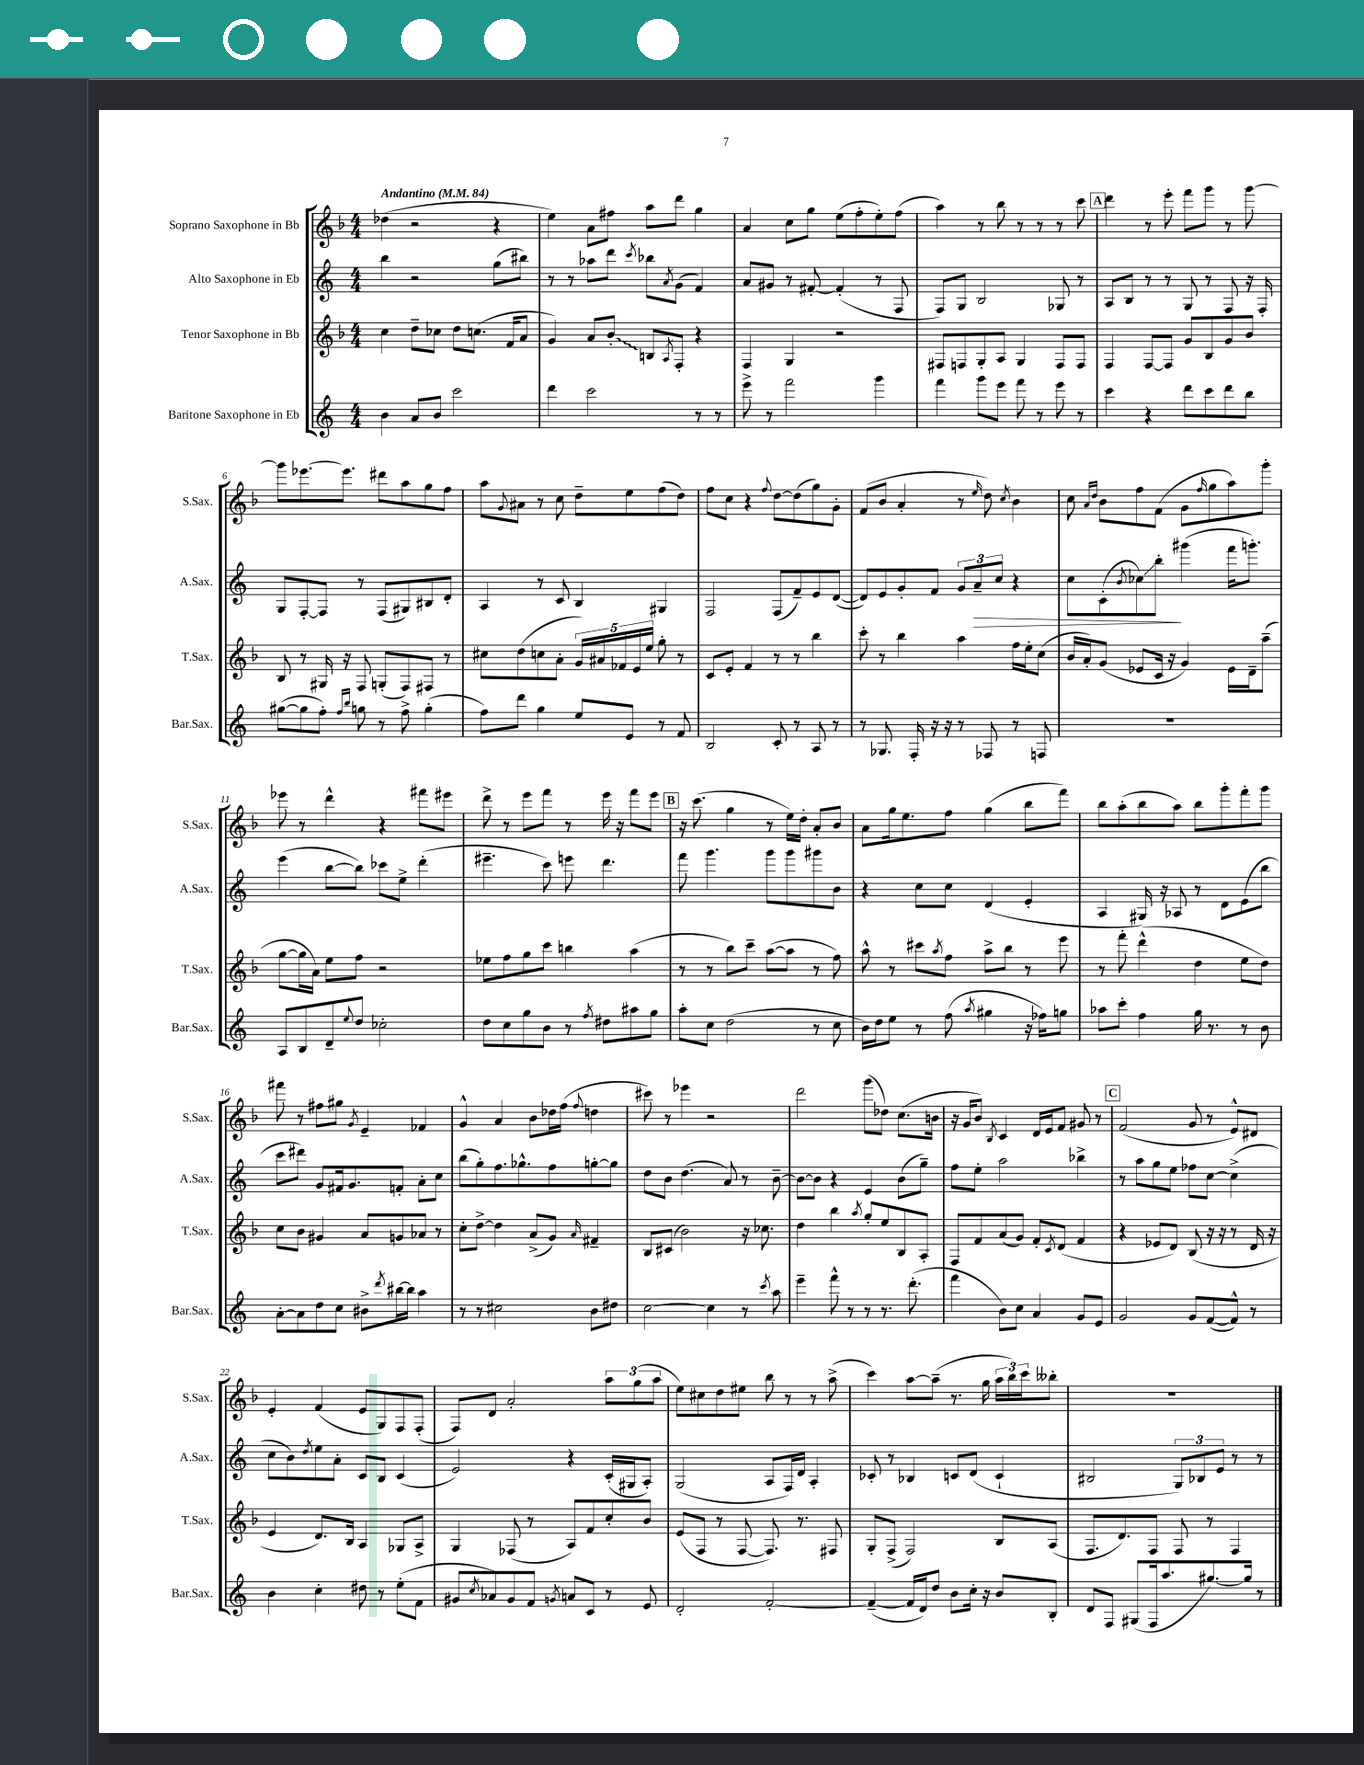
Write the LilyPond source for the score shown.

<<
\new StaffGroup <<
\new Staff = "s0" \with { instrumentName = "Soprano Saxophone in Bb" shortInstrumentName = "S.Sax." } {
    \clef treble \key f \major \numericTimeSignature \time 4/4 \tempo "Andantino" 4 = 84
    des''4( r2 r4 |
    e''4) a'8 fis''8 a''8 d'''8 g''4 |
    a'4 c''8 g''8 e''8( f''8-. e''8-.) f''8( |
    a''4) r8 bes''8 r8 r8 r8 c'''8 |
    \mark \markup { \box "A" } d'''4 r8 e'''8-. f'''8 g'''8 r8 g'''8~ |
    g'''8 ees'''8.~ ees'''8. dis'''8 a''8 g''8 f''8 |
    a''8 \appoggiatura { g'8 } ais'8 r8 c''8 d''8-- e''8 f''8( d''8) |
    f''8 c''8 r4 \appoggiatura { f''8 } d''8~ d''8( g''8) g'8-. |
    f'8( bes'8 a'4-. r8 \grace { e''16 } d''8) \acciaccatura { c''8 } bes'4 |
    c''8 \grace { a'16 d''16 } bes'8 f''8 f'8( g'8 \grace { f''16 } g''8 a''8) g'''8-. |
    ees'''8 r8 d'''4-^ r4 fis'''8 eis'''8 |
    d'''8-> r8 e'''8 f'''8 r8 e'''16 r16 f'''8 e'''8 |
    \mark \markup { \box "B" } r16 c'''8.( g''4 r8 e''16) d''16-. a'8-. bes'8 |
    a'8 g''16 e''8. f''8 g''4( bes''8 f'''8) |
    bes''8 a''8-.( bes''8 a''8) bes''8 g'''8-. f'''8-. g'''8 |
    fis'''8 r8 fis''8 gis''8 \acciaccatura { g'8 } e'4-- fes'4 |
    g'4-^ a'4 bes'8 des''16 f''16( \appoggiatura { f''8 } d''4 |
    cis'''8) r8 ees'''4 r2 |
    d'''2 g'''8( des''8) c''8.( b'16 |
    r16 g'16 bes'8) \acciaccatura { bes8 } c'4 d'16 e'16 f'8 gis'8 r8 |
    \mark \markup { \box "C" } f'2( g'8 r8 e'8-^) dis'8 |
    e'4-. f'4( e'8 g8) f8 f8-.( |
    f8) d'8 a'2-. \tuplet 3/2 { a''8 g''8( a''8 } |
    e''8) cis''8 d''8 eis''8 bes''8 r8 r8 a''8->( |
    c'''4) a''8~ a''8--( r8. g''16 \tuplet 3/2 { a''16 bes''16) c'''16 } beses''8-. |
    R1 \bar "|." |
}
\new Staff = "s1" \with { instrumentName = "Alto Saxophone in Eb" shortInstrumentName = "A.Sax." } {
    \clef treble \key c \major \numericTimeSignature \time 4/4
    b''4 r2 g''8( bis''8) |
    r8 r8 aes''8 d'''8 \acciaccatura { c'''8 } bes''8 \acciaccatura { a'8 } g'8( f'4) |
    a'8 gis'8 r8 fis'8~-. fis'4-.( r8 f8 |
    f8) g8 b2 ges8 r8 |
    \mark \markup { \box "A" } a8 b8 r8 r8 g8 r8 f8 r16 f16-. |
    g8 f8~-. f8 r8 f8( gis8) bis8 d'8-. |
    a4 r8 c'8 b4 gis4 |
    f2 f8( f'8--) e'8 d'8~( |
    d'8) e'8 g'8-. f'8 \tuplet 3/2 { g'8 a'8--\> c''8 } r4 |
    c''8 c'8-.( \acciaccatura { b'8 } ces''8\glissando) b''8-.\! gis'''4( f'''16 g'''8.-.) |
    e'''4( b''8~ b''8) ces'''8 e''8-> d'''4-.( |
    eis'''4.-- c'''8) e'''8 d'''4. |
    \mark \markup { \box "B" } f'''8 g'''4. g'''8 g'''8 gis'''8 b'8 |
    r4 c''8 c''8 d'4( e'4-. |
    a4 gis16) r16 aes8 r8 d'8 e'8( b''8 |
    c'''8 dis'''8) g'8 fis'16 g'8. f'8-. a'8-. c''8 |
    b''8( g''8-.) f''8. ges''8.-^ f''8 g''8~-. g''8 |
    d''8 b'8 d''4.( a'8) r8 b'8~-- |
    b'8~ b'8 r4 e'4 b'8( g''8--) |
    f''8 e''8-. a''2 bes''4-> |
    \mark \markup { \box "C" } r8 a''8 g''8 e''8 fes''8 c''8~ c''4->( |
    c''8 b'8) \acciaccatura { d''8 } e''8 a'8-. c'8 b8 c'4( |
    e'2) r4 c'16-.( gis16 a8-.) |
    g2( a8 f16) d'16 a4-. |
    ces'8-. r8 bes4 c'8 d'8( c'4-! |
    bis2 \tuplet 3/2 { g8) bes8 e'8 } r8 r8 \bar "|." |
}
\new Staff = "s2" \with { instrumentName = "Tenor Saxophone in Bb" shortInstrumentName = "T.Sax." } {
    \clef treble \key f \major \numericTimeSignature \time 4/4
    c''4 d''8-- ces''8 d''8 c''8.( f'16 a'8 |
    g'4) a'8 \once \override Glissando.style = #'zigzag bes'8-.\glissando b8 \acciaccatura { a8 } f8-. r4 |
    f4 g4 r2 |
    fis8 f8 g8-. a8 g4 f8 f8 |
    \mark \markup { \box "A" } f4 f8~ f8 g'8 bes8 g'8 bes'8 |
    bes8 r8 gis16 r16 f8 g8-.( f8) fis8 r8 |
    cis''8 d''8( c''8 a'8-. \tuplet 5/4 { g'16) ais'16 fes'16 e'16 e''16 } g''8-. r8 |
    c'8 e'8-. f'4 r8 r8 bes''4 |
    c'''8-. r8 bes''4 a''4 f''16 e''16-. c''8( |
    bes'16 a'16-.) g'8( ees'8 c'16 r16 g'4) ees'16 d'16-- a''8--( |
    g''8~ g''16 a'16) e''8 f''8 r2 |
    ees''8 f''8 g''8 c'''8 b''4 a''4( |
    \mark \markup { \box "B" } r8 r8 bes''8) c'''8-- a''8~( a''8 r8 f''8) |
    a''8-^ r8 cis'''8 \acciaccatura { a''8 } f''8 a''8-> bes''8 r8 e'''8 |
    r8 f'''8-. d'''4-^( d''4 e''8 d''8) |
    c''8 bes'8 gis'4 a'8 g'8 aes'8 r8 |
    c''8-. d''8~-> d''4 a'8->( g'8) \grace { a'16 } fis'4-- |
    bes8 cis'8( bes'2) r16 ces''8. |
    d''4 bes''4 \acciaccatura { a''8 } g''8-. e''8 bes8 a8-. |
    f8 f'8 a'8( g'8) f'8-. \acciaccatura { c'8 } d'8( f'4 |
    \mark \markup { \box "C" } r4 ees'8 d'8) bes8( r16 r16 r8 d'16 r16 |
    e'4 d'8.) bes16 a4 ges8 a8-> |
    g4 fes8( r8 a8) f'8 c''8-. bes'8 |
    e'8( f8 r8 f8~ f8.) r8. fis8 |
    g8-. f8->( f2) bes8 a8( |
    f8. d'8.) f8 f8 r8 f4 \bar "|." |
}
\new Staff = "s3" \with { instrumentName = "Baritone Saxophone in Eb" shortInstrumentName = "Bar.Sax." } {
    \clef treble \key c \major \numericTimeSignature \time 4/4
    b'4 a'8 b'8 c'''2 |
    d'''4 c'''2 r8 r8 |
    e'''8-> r8 f'''2 g'''4 |
    f'''4 g'''8 e'''8 f'''8 r8 e'''8 r8 |
    \mark \markup { \box "A" } c'''4 r4 d'''8 c'''8 d'''8 b''8 |
    gis''8~( gis''8 f''8-.) \grace { f''16 b''16 } g''8 r8 f''8-> g''4-.( |
    f''8) d'''8 g''4 e''8 e'8 r8 f'8 |
    b2 c'8-. r8 a8 r8 |
    r8 ges8. f16-. r16 r16 r8 fes8 r8 f8 |
    R1 |
    a8 b8 d'8-- \appoggiatura { e''8 } d''8 ces''2-. |
    d''8 c''8 g''8 b'8 r8 \acciaccatura { f''8 } dis''8 ais''8 g''8 |
    \mark \markup { \box "B" } a''8-. c''8 d''2( r8 c''8 |
    b'16) d''16 e''8 r8 f''8( \acciaccatura { a''8 } gis''4 r16 fes''16) g''8 |
    aes''8 c'''8-. f''4 g''16 r8. r8 b'8 |
    a'8~-. a'8 d''8 c''8 bis'8-> \acciaccatura { d'''8 } bis''16~ bis''16 a''4 |
    r8 r8 cis''2 b'8 dis''8 |
    c''2~ c''4 r8 \acciaccatura { c'''8 } a''8 |
    e'''4-- f'''8-^ r8 r8 r8. d'''8.-.( |
    f'''4 b'8) c''8 a'4 g'8 e'8 |
    \mark \markup { \box "C" } g'2 g'8 f'8~( f'8-^) r8 |
    b'4 c''4-. dis''8 r8 e''8-.( f'8 |
    gis'8 \acciaccatura { c''8 } aes'8) gis'8 f'8 \acciaccatura { g'8 } a'8 c'8 r8 e'8 |
    d'2-. f'2~-. |
    f'4~--( f'16 d'16) d''8 b'8 c''16-. r16 b'8 b8-. |
    d'8 f8 gis8( f16 a''8. gis''8.~) gis''16 r8 \bar "|." |
}
>>
>>
